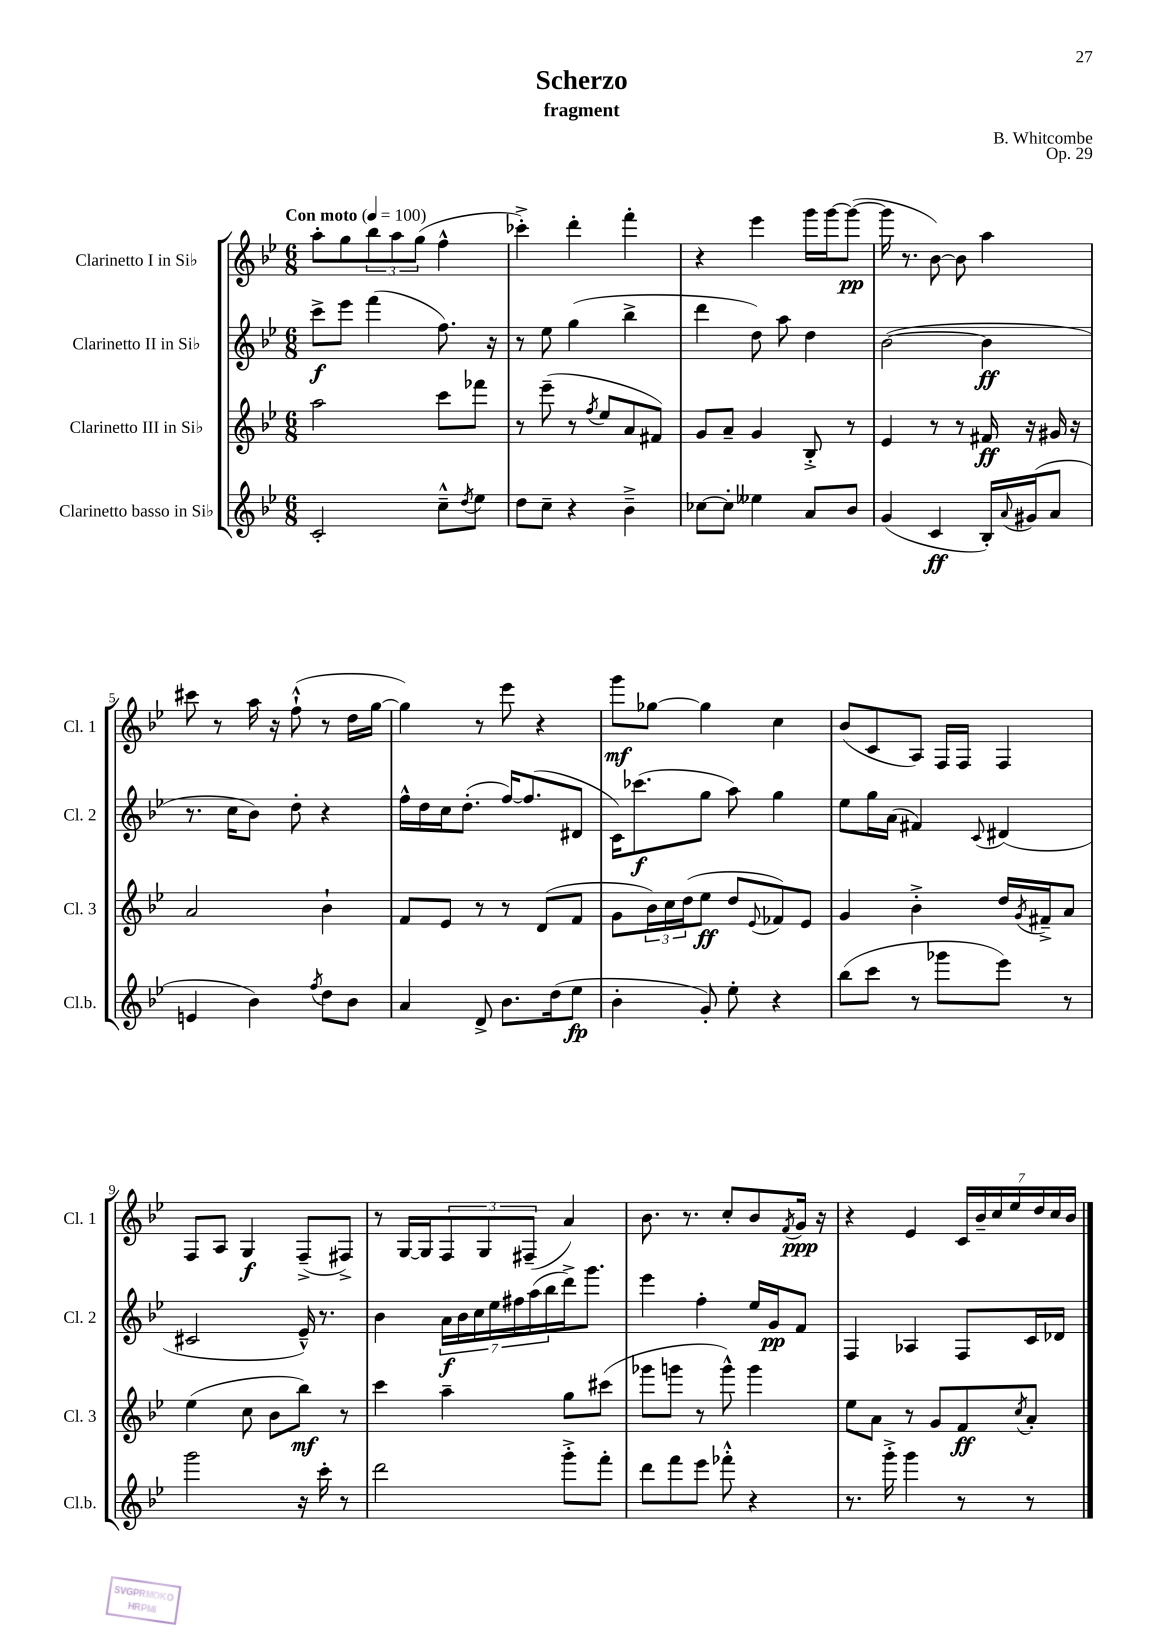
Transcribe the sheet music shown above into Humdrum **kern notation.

**kern	**dynam	**kern	**dynam	**kern	**dynam	**kern	**dynam
*part4	*part4	*part3	*part3	*part2	*part2	*part1	*part1
*staff4	*staff4	*staff3	*staff3	*staff2	*staff2	*staff1	*staff1
*I"Clarinetto basso in Si♭	*	*I"Clarinetto III in Si♭	*	*I"Clarinetto II in Si♭	*	*I"Clarinetto I in Si♭	*
*I'Cl.b.	*	*I'Cl. 3	*	*I'Cl. 2	*	*I'Cl. 1	*
*clefG2	*	*clefG2	*	*clefG2	*	*clefG2	*
*k[b-e-]	*	*k[b-e-]	*	*k[b-e-]	*	*k[b-e-]	*
*M6/8	*	*M6/8	*	*M6/8	*	*M6/8	*
*MM100	*	*MM100	*	*MM100	*	*MM100	*
=1	=1	=1	=1	=1	=1	=1	=1
!	!	!	!	!	!	!LO:TX:a:B:t=Con moto	!
2c'/	.	2aa\	.	8ccc^\L	f	8aa'\L	.
.	.	.	.	8eee-\J	.	8gg\	.
.	.	.	.	(4fff\	.	12bb-\	.
.	.	.	.	.	.	12aa\	.
.	.	.	.	.	.	(12gg\J	.
8cc~^^\L	.	8ccc\L	.	8.ff\)	.	4ff^^\	.
8qdd/	.	.	.	.	.	.	.
8ee-\J	.	8fff-X\J	.	.	.	.	.
.	.	.	.	16r	.	.	.
=2	=2	=2	=2	=2	=2	=2	=2
8dd\L	.	8r	.	8r	.	4ccc-X'^\)	.
8cc~\J	.	(8eee-~\	.	8ee-\	.	.	.
4r	.	8r	.	(4gg\	.	4ddd'\	.
.	.	8qff/	.	.	.	.	.
.	.	8ee-/L	.	.	.	.	.
4b-~^\	.	8a/	.	4bb-^\	.	4fff'\	.
.	.	8f#X/J)	.	.	.	.	.
=3	=3	=3	=3	=3	=3	=3	=3
[8cc-X\L	.	8g/L	.	4ddd\	.	4r	.
8cc-'\J]	.	8a~/J	.	.	.	.	.
4ee--X\	.	4g/	.	8dd\)	.	4eee-\	.
.	.	.	.	8aa\	.	.	.
8a/L	.	8B-'^/	.	4dd\	.	16ggg\LL	.
.	.	.	.	.	.	[16ggg\J	.
8b-/J	.	8r	.	.	.	(8ggg\J_	pp
=4	=4	=4	=4	=4	=4	=4	=4
(4g/	.	4e-/	.	([2b-\	.	16ggg\]	.
.	.	.	.	.	.	8.r	.
4c/	ff	8r	.	.	.	[8b-\)	.
.	.	8r	.	.	.	8b-\]	.
16B-'/LL)	.	16f#X/	ff	4b-\]	ff	4aa\	.
8qqa/	.	.	.	.	.	.	.
(16g#X/J	.	16r	.	.	.	.	.
8a/J	.	16g#X/	.	.	.	.	.
.	.	16r	.	.	.	.	.
!!LO:LB:g=z
=5	=5	=5	=5	=5	=5	=5	=5
4en/	.	2a/	.	8.r	.	8ccc#X\	.
.	.	.	.	.	.	8r	.
.	.	.	.	16cc\KL	.	.	.
4b-\)	.	.	.	8b-\J)	.	16aa\	.
.	.	.	.	.	.	16r	.
.	.	.	.	8dd'\	.	(8ff`^^\	.
8qff/	.	.	.	.	.	.	.
8dd\L	.	4b-`\	.	4r	.	8r	.
8b-\J	.	.	.	.	.	16dd\LL	.
.	.	.	.	.	.	[16gg\JJ	.
=6	=6	=6	=6	=6	=6	=6	=6
4a/	.	8f/L	.	16ff^^\LL	.	4gg\])	.
.	.	.	.	16dd\	.	.	.
.	.	8e-/J	.	16cc\J	.	.	.
.	.	.	.	(8.dd'\J	.	.	.
8d^/	.	8r	.	.	.	8r	.
8.b-\L	.	8r	.	[16ff/KL)	.	8eee-\	.
.	.	.	.	(8.ff/]	.	.	.
.	.	(8d/L	.	.	.	4r	.
(16dd\k	.	.	.	.	.	.	.
8ee-\J	fp	8f/J	.	8d#X/J	.	.	.
=7	=7	=7	=7	=7	=7	=7	=7
4b-'\	.	8g\L	.	16c\KL)	.	8ggg\L	mf
.	.	.	.	(8.ccc-X\	f	.	.
.	.	24b-\L)	.	.	.	[8gg-X\J	.
.	.	24cc\	.	.	.	.	.
.	.	(24dd\J	.	.	.	.	.
8g'/)	.	8ee-\J	ff	8gg\J	.	4gg-\]	.
8ee-'\	.	8dd/L	.	8aa\)	.	.	.
.	.	8qqe-/	.	.	.	.	.
4r	.	8f-X/)	.	4gg\	.	4cc\	.
.	.	8e-/J	.	.	.	.	.
=8	=8	=8	=8	=8	=8	=8	=8
(8bb-\L	.	4g/	.	8ee-\L	.	(8b-/L	.
8ccc\J	.	.	.	16gg\L	.	8c/	.
.	.	.	.	(16a\JJ	.	.	.
8r	.	4b-'^\	.	4f#X/)	.	8A/J)	.
8ggg-X\L	.	.	.	.	.	16F/LL	.
.	.	.	.	.	.	16F/JJ	.
.	.	.	.	8qqc/	.	.	.
8eee-\J)	.	16dd/LL	.	(4d#X/	.	4F/	.
.	.	8qg/	.	.	.	.	.
.	.	16f#X~^/J	.	.	.	.	.
8r	.	8a/J	.	.	.	.	.
!!LO:LB:g=z
=9	=9	=9	=9	=9	=9	=9	=9
2ggg\	.	(4ee-\	.	2c#X/	.	8F/L	.
.	.	.	.	.	.	8A/J	.
.	.	8cc\	.	.	.	4G/	f
.	.	8b-\L	.	.	.	.	.
16r	.	8bb-\J)	mf	16e-~^^/)	.	(8F~^/L	.
16ccc'\	.	.	.	8.r	.	.	.
8r	.	8r	.	.	.	8F#X^/J)	.
=10	=10	=10	=10	=10	=10	=10	=10
2ddd\	.	4ccc\	.	4b-\	.	8r	.
.	.	.	.	.	.	[16G/LL	.
.	.	.	.	.	.	16G/J]	.
.	.	4aa~\	.	28a\LL	f	12F/	.
.	.	.	.	28b-\	.	.	.
.	.	.	.	28cc\	.	.	.
.	.	.	.	.	.	12G/	.
.	.	.	.	28ee-\	.	.	.
.	.	.	.	28ff#X\	.	.	.
.	.	.	.	.	.	(12F#X~/J	.
.	.	.	.	(28aa\	.	.	.
.	.	.	.	28bb-\	.	.	.
8ggg'^\L	.	8gg\L	.	16ddd^\J)	.	4a/)	.
.	.	.	.	8.ggg\J	.	.	.
8fff'\J	.	(8ccc#X\J	.	.	.	.	.
=11	=11	=11	=11	=11	=11	=11	=11
8ddd\L	.	8ggg-X\L	.	4eee-\	.	8.b-\	.
8fff\	.	8gggn\J	.	.	.	.	.
.	.	.	.	.	.	8.r	.
8eee-\J	.	8r	.	4ff'\	.	.	.
8fff-X'^^\	.	8ggg^^\)	.	.	.	8cc'/L	.
4r	.	4ggg\	.	16ee-/LL	.	8b-/	.
.	.	.	.	16g/J	pp	.	.
.	.	.	.	.	.	8qf/	.
.	.	.	.	8f/J	.	16g/Jk	ppp
.	.	.	.	.	.	16r	.
=12	=12	=12	=12	=12	=12	=12	=12
8.r	.	8ee-\L	.	4F/	.	4r	.
.	.	8a\J	.	.	.	.	.
16ggg'^\	.	.	.	.	.	.	.
4ggg\	.	8r	.	4A-X/	.	4e-/	.
.	.	8g/L	.	.	.	.	.
8r	.	8f/	ff	8F/L	.	28c/LL	.
.	.	.	.	.	.	28b-~/	.
.	.	.	.	.	.	28cc/	.
.	.	.	.	.	.	28ee-/	.
.	.	8qcc/	.	.	.	.	.
8r	.	8a'/J	.	16c/L	.	.	.
.	.	.	.	.	.	28dd/	.
.	.	.	.	.	.	28cc/	.
.	.	.	.	16d-X/JJ	.	.	.
.	.	.	.	.	.	28b-/JJ	.
==	==	==	==	==	==	==	==
*-	*-	*-	*-	*-	*-	*-	*-
